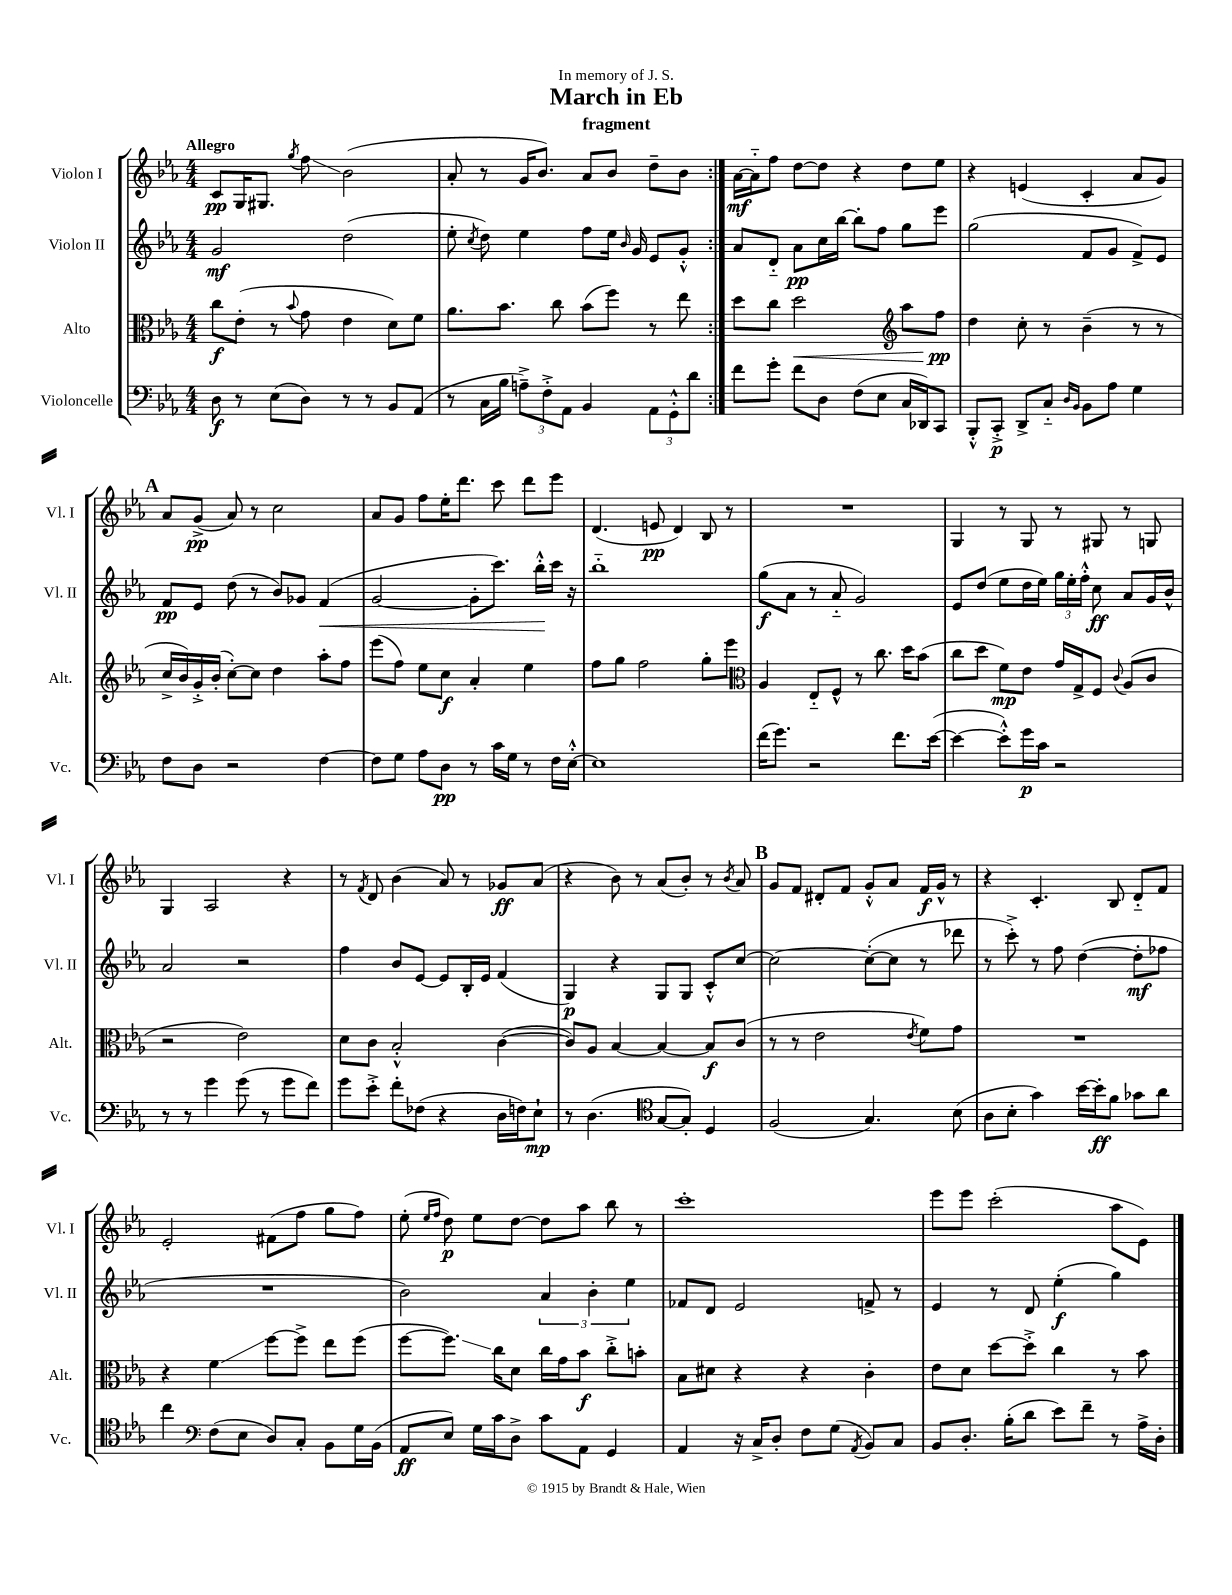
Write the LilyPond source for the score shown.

\header { title = "March in Eb" subtitle = "fragment" dedication = "In memory of J. S." }
<<
\new StaffGroup <<
\new Staff = "s0" \with { instrumentName = "Violon I" shortInstrumentName = "Vl. I" } {
    \clef treble \key ees \major \numericTimeSignature \time 4/4 \tempo "Allegro"
    \autoBeamOff \repeat volta 2 { c'8[\pp g16 gis8.] \acciaccatura { g''8 } f''8\glissando bes'2( |
    aes'8-. r8 g'16[ bes'8.]) aes'8[ bes'8] d''8[-- bes'8] | }
    aes'16[~\mf aes'16-_ f''8] d''8[~ d''8] r4 d''8[ ees''8] |
    r4 e'4( c'4-. aes'8[ g'8]) |
    \mark \markup { \bold "A" } aes'8[ g'8]->\pp( aes'8) r8 c''2 |
    aes'8[ g'8] f''8[ ees''16-. d'''8.] c'''8 d'''8[ ees'''8] |
    d'4.( e'8\pp d'4) bes8 r8 |
    R1 |
    g4 r8 g8 r8 gis8 r8 g8 |
    g4 aes2 r4 |
    r8 \acciaccatura { f'8 } d'8 bes'4( aes'8) r8 ges'8[\ff aes'8]( |
    r4 bes'8) r8 aes'8[( bes'8]-.) r8 \acciaccatura { bes'8 } aes'8 |
    \mark \markup { \bold "B" } g'8[ f'8] dis'8[-. f'8] g'8[-.-^ aes'8] f'16[\f g'16]-^ r8 |
    r4 c'4.-. bes8 d'8[-_ f'8] |
    ees'2-. fis'8[( f''8] g''8[ f''8]) |
    ees''8-.( \grace { ees''16[ f''16] } d''8\p) ees''8[ d''8]~ d''8[ aes''8] bes''8 r8 |
    c'''1-. |
    ees'''8[ ees'''8] c'''2-.( aes''8[ ees'8]) \bar "|." |
}
\new Staff = "s1" \with { instrumentName = "Violon II" shortInstrumentName = "Vl. II" } {
    \clef treble \key ees \major \numericTimeSignature \time 4/4
    \autoBeamOff \repeat volta 2 { g'2\mf d''2( |
    ees''8-. \acciaccatura { c''8 } d''8) ees''4 f''8[ ees''16] \grace { bes'16 } g'16 ees'8[ g'8]-.-^ | }
    aes'8[ d'8]-_ aes'8[\pp c''16 bes''16]~ bes''8[-. f''8] g''8[ ees'''8] |
    g''2( f'8[ g'8] f'8[->) ees'8] |
    \mark \markup { \bold "A" } f'8[\pp ees'8] d''8( r8 bes'8[) ges'8] f'4\<( |
    g'2~ g'8[-. c'''8.]) bes''16[-.-^\! c'''16] r16 |
    bes''1-_ |
    g''8[\f( aes'8] r8 aes'8-_ g'2) |
    ees'8[ d''8]( ees''8[ d''16 ees''16]) \tuplet 3/2 { g''16[ ees''16-. f''16]-.-^ } c''8\ff aes'8[ g'16 bes'16]-^ |
    aes'2 r2 |
    f''4 bes'8[ ees'8]~ ees'8[ bes16-. ees'16] f'4( |
    g4\p) r4 g8[ g8] c'8[-.-^ c''8]~ |
    \mark \markup { \bold "B" } c''2~ c''8[~-.( c''8] r8 des'''8 |
    r8 c'''8-.->) r8 f''8 d''4~( d''8[-.\mf fes''8] |
    R1 |
    bes'2) \tuplet 3/2 { aes'4 bes'4-. ees''4 } |
    fes'8[ d'8] ees'2 f'8-> r8 |
    ees'4 r8 d'8 ees''4-.\f( g''4) \bar "|." |
}
\new Staff = "s2" \with { instrumentName = "Alto" shortInstrumentName = "Alt." } {
    \clef alto \key ees \major \numericTimeSignature \time 4/4
    \autoBeamOff \repeat volta 2 { c''8[\f ees'8]-.( r8 \appoggiatura { bes'8 } g'8 ees'4 d'8[) f'8] |
    aes'8.[ bes'8.] c''8 bes'8[( f''8]) r8 ees''8 | }
    d''8[ c''8] d''2\< \clef treble aes''8[ f''8]\pp\! |
    d''4 c''8-. r8 bes'4--( r8 r8 |
    \mark \markup { \bold "A" } c''16[-> bes'16) g'16-.-> bes'16]-.( c''8[~-.) c''8] d''4 aes''8[-. f''8] |
    ees'''8[( f''8]) ees''8[ c''8]\f aes'4-. ees''4 |
    f''8[ g''8] f''2 g''8[-. ees'''8] |
    \clef alto aes4 ees8[-_ f8]-^ r8 c''8. d''16[ bes'8]( |
    c''8[ d''8] f'8[\mp) ees'8] g'16[ g16-> f8] \appoggiatura { c'8 } aes8[( c'8] |
    r2 ees'2) |
    d'8[ c'8] bes2-.-^ c'4~( |
    c'8[) aes8] bes4~ bes4~ bes8[\f c'8]( |
    \mark \markup { \bold "B" } r8 r8 ees'2 \acciaccatura { ees'8 } f'8[) g'8] |
    R1 |
    r4 f'4\glissando f''8[~ f''8]-> ees''8[ f''8]( |
    f''8[~ f''8.]\glissando) c''16[ d'8] c''16[ g'16 bes'8]\f c''8[-.-> b'8]-. |
    bes8[ dis'8] r4 r4 c'4-. |
    ees'8[ d'8] d''8[~ d''8]-.-> c''4 r8 bes'8 \bar "|." |
}
\new Staff = "s3" \with { instrumentName = "Violoncelle" shortInstrumentName = "Vc." } {
    \clef bass \key ees \major \numericTimeSignature \time 4/4
    \autoBeamOff \repeat volta 2 { d8\f r8 ees8[( d8]) r8 r8 bes,8[ aes,8]( |
    r8 c16[ bes16] \tuplet 3/2 { a8[--->) f8-.-> aes,8] } bes,4 \tuplet 3/2 { aes,8[ g,8-.-^ d'8] } | }
    f'8[ g'8]-. f'8[ d8] f8[( ees8] c16[ des,16) c,8] |
    bes,,8[-.-^ c,8]-.->\p d,8[-> c8]-_ \grace { d16[ bes,16] } bes,8[ aes8] g4 |
    \mark \markup { \bold "A" } f8[ d8] r2 f4~ |
    f8[ g8] aes8[ d8]\pp r8 c'16[ g16] r8 f16[ ees16]~-.-^ |
    ees1 |
    f'16[( g'8.]) r2 f'8.[ ees'16]~( |
    ees'4~ ees'8[-.-^) g'16\p c'16] r2 |
    r8 r8 g'4 g'8( r8 g'8[ f'8]) |
    g'8[ ees'8]-.-> f'8[-. fes8]( r4 d16[ f16) ees8]-!\mp |
    r8 d4.( \clef tenor g8[~ g8]-.) d4 |
    \mark \markup { \bold "B" } f2( g4.) bes8( |
    aes8[ bes8]-. g'4) bes'16[~ bes'16-.\ff f'8] ges'8[ aes'8] |
    c''4 \clef bass f8[( ees8] d8[) c8]-. bes,8[ g16 bes,16]( |
    aes,8[\ff ees8]) g16[ c'16 d8]-> c'8[ aes,8] g,4 |
    aes,4 r16 c16[-> d8]-. f8[ g8]( \acciaccatura { aes,8 } bes,8[) c8] |
    bes,8[ d8.]-. bes16[-.( d'8] ees'8[) f'8]-- r8 aes16[-> d16]-. \bar "|." |
}
>>
>>
\layout { \context { \Score \remove "Bar_number_engraver" } }
